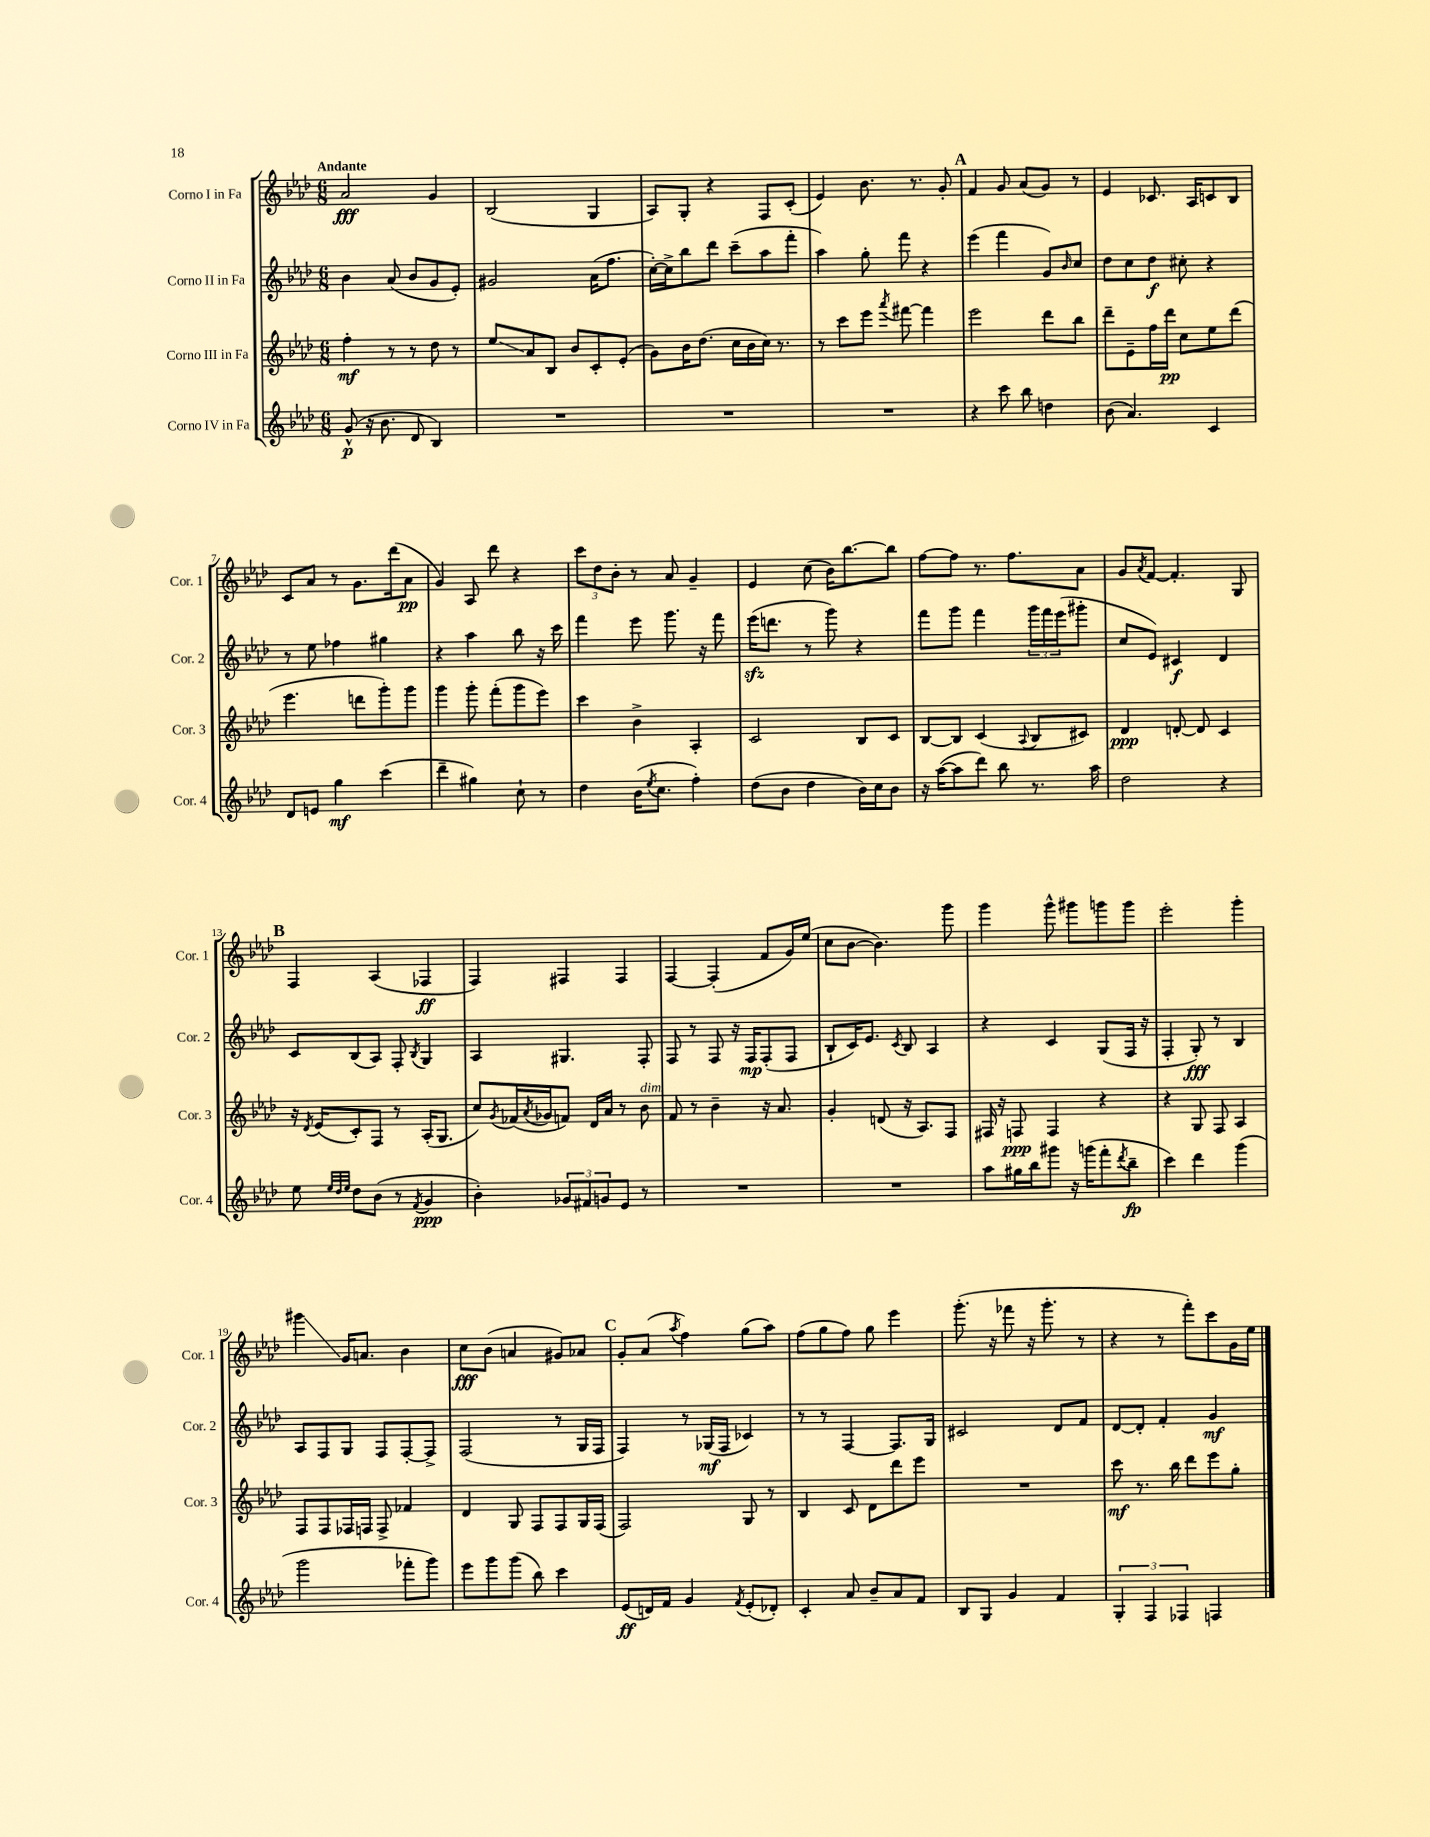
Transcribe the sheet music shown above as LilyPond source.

<<
\new StaffGroup <<
\new Staff = "s0" \with { instrumentName = "Corno I in Fa" shortInstrumentName = "Cor. 1" } {
    \clef treble \key aes \major \numericTimeSignature \time 6/8 \tempo "Andante"
    aes'2\fff g'4 |
    bes2( g4 |
    aes8) g8-. r4 f8 c'8-.( |
    ees'4) bes'8. r8. g'8-. |
    \mark \markup { \bold "A" } f'4 g'8 aes'8( g'8) r8 |
    ees'4 ces'8. aes16 c'8 bes8 |
    c'8 aes'8 r8 g'8. des'''16( aes'8\pp |
    g'4) aes8 des'''8 r4 |
    \tuplet 3/2 { c'''8 des''8 bes'8-. } r8 aes'8 g'4-- |
    ees'4 c''8( bes'16) bes''8.~ bes''8 |
    f''8~ f''8 r8. f''8. aes'8 |
    g'8 \acciaccatura { aes'8 } f'8~ f'4.-. g8 |
    \mark \markup { \bold "B" } f4 aes4( fes4\ff |
    f4) fis4 fis4 |
    f4~ f4-.( f'8 g'16) ees''16( |
    c''8 bes'8~ bes'4.) g'''8 |
    g'''4 g'''8-^ gis'''8 g'''8 g'''8 |
    ees'''2-. g'''4-. |
    gis'''4\glissando g'16 a'8. bes'4 |
    c''8\fff bes'8( a'4 gis'8) aes'8 |
    \mark \markup { \bold "C" } g'8-. aes'8( \acciaccatura { aes''8 } f''4) g''8( aes''8) |
    f''8( g''8 f''8) g''8 ees'''4 |
    g'''8.-.( r16 fes'''8 r16 g'''8.-. r8 |
    r4 r8 f'''8-.) c'''8 g'16 ees''16 \bar "|." |
}
\new Staff = "s1" \with { instrumentName = "Corno II in Fa" shortInstrumentName = "Cor. 2" } {
    \clef treble \key aes \major \numericTimeSignature \time 6/8
    bes'4 aes'8( bes'8 g'8 ees'8-.) |
    gis'2 aes'16( f''8. |
    c''16~-.) c''16-> bes''8 des'''8 c'''8--( aes''8 f'''8-. |
    aes''4) g''8-. f'''8 r4 |
    \mark \markup { \bold "A" } ees'''4( f'''4 g'8) \grace { bes'16 } c''8 |
    des''8 c''8 des''8\f cis''8-. r4 |
    r8 ees''8 fes''4 gis''4 |
    r4 aes''4 bes''8 r16 c'''16 |
    f'''4 ees'''8 g'''8. r16 f'''8 |
    ees'''16\sfz( d'''8. r8 g'''8) r4 |
    f'''8 g'''8 f'''4 \tuplet 3/2 { g'''16 f'''16 ees'''16( } gis'''8-. |
    c''8 ees'8) cis'4\f des'4 |
    \mark \markup { \bold "B" } c'8 bes8( aes8) f8-. \acciaccatura { bes8 } g4 |
    aes4 gis4. f8-. |
    f8 r8 f8 r16 f16\mp f8-.( f8 |
    bes8-! c'16) ees'8. \acciaccatura { c'8 } bes8 aes4 |
    r4 c'4 g8( f16 r16 |
    f4-. g8-.\fff) r8 bes4 |
    aes8 f8 g8 f8 f8~-. f8-> |
    f2( r8 g16 f16 |
    \mark \markup { \bold "C" } f4) r8 ges16\mf( f16 ces'4) |
    r8 r8 f4~ f8. g16 |
    cis'2 des'8 f'8 |
    des'8~ des'8-. f'4-. g'4\mf \bar "|." |
}
\new Staff = "s2" \with { instrumentName = "Corno III in Fa" shortInstrumentName = "Cor. 3" } {
    \clef treble \key aes \major \numericTimeSignature \time 6/8
    f''4-.\mf r8 r8 des''8 r8 |
    ees''8\glissando aes'8 bes8 bes'8 c'8-. ees'8-.( |
    g'8) bes'16 des''8.( c''16 bes'16 c''16) r8. |
    r8 c'''8 ees'''8 \acciaccatura { aes'''8 } fis'''8~ fis'''4 |
    \mark \markup { \bold "A" } ees'''2 des'''8 bes''8 |
    des'''8-- ees'8-- f''16 des'''16\pp c''8 ees''8 des'''8( |
    ees'''4. d'''8 g'''8-.) g'''8 |
    g'''4 g'''8-. f'''8-.( g'''8 ees'''8) |
    c'''4 bes'4-> aes4-. |
    c'2 bes8 c'8 |
    bes8~ bes8 c'4( \appoggiatura { aes8 } bes8 cis'8) |
    des'4\ppp d'8~-. d'8 c'4 |
    \mark \markup { \bold "B" } r16 \acciaccatura { des'8 } ees'16( c'8-.) f8 r8 aes16-.( g8. |
    c''8) \acciaccatura { g'8 } fes'16( \acciaccatura { aes'8 } ges'16 f'8) des'16 aes'16 r8 bes'8^\markup { \italic "dim." } |
    f'8 r8 bes'4-- r16 aes'8. |
    g'4-. d'8( r16 aes8.) f8 |
    fis16 r16 f8\ppp f4 r4 |
    r4 g8 f8 aes4 |
    f8 f8 fes16 f16 f8-> fes'4 |
    des'4 g8 f8 f8 g16 f16( |
    \mark \markup { \bold "C" } f2) g8 r8 |
    bes4 c'8 des'8 des'''8 ees'''8 |
    R2. |
    c'''8\mf r8. bes''16 des'''8 ees'''8 g''8-. \bar "|." |
}
\new Staff = "s3" \with { instrumentName = "Corno IV in Fa" shortInstrumentName = "Cor. 4" } {
    \clef treble \key aes \major \numericTimeSignature \time 6/8
    g'8-^\p( r16 bes'8. des'8 bes4) |
    R2. |
    R2. |
    R2. |
    \mark \markup { \bold "A" } r4 c'''8 bes''8 d''4 |
    bes'8( aes'4.) c'4 |
    des'8 e'8 g''4\mf c'''4( |
    des'''4-- gis''4) c''8-! r8 |
    des''4 bes'16( \acciaccatura { ees''8 } c''8. f''4-.) |
    des''8( bes'8 des''4 bes'16) c''16 bes'8 |
    r16 aes''16~( aes''8 des'''8) bes''8 r8. aes''16 |
    des''2 r4 |
    \mark \markup { \bold "B" } ees''8 \grace { ees''32 des''32 ees''32 } des''8 bes'8( r8 \acciaccatura { f'8 } g'4\ppp |
    bes'4-.) \tuplet 3/2 { ges'8 fis'8 g'8 } ees'8 r8 |
    R2. |
    R2. |
    aes''8 gis''16 bes''16 gis'''8 r16 g'''16( f'''8-. \acciaccatura { des'''8 } bes''8--\fp |
    c'''4) des'''4 g'''4( |
    g'''2 fes'''8-. g'''8) |
    ees'''8 g'''8 g'''8( bes''8) c'''4 |
    \mark \markup { \bold "C" } ees'8\ff( d'16) f'16 g'4 \acciaccatura { f'8 } ees'8-.( des'8-.) |
    c'4-. aes'8 bes'8-- aes'8 f'8 |
    bes8 g8 g'4 f'4 |
    \tuplet 3/2 { g4-. f4 fes4 } f4 \bar "|." |
}
>>
>>
